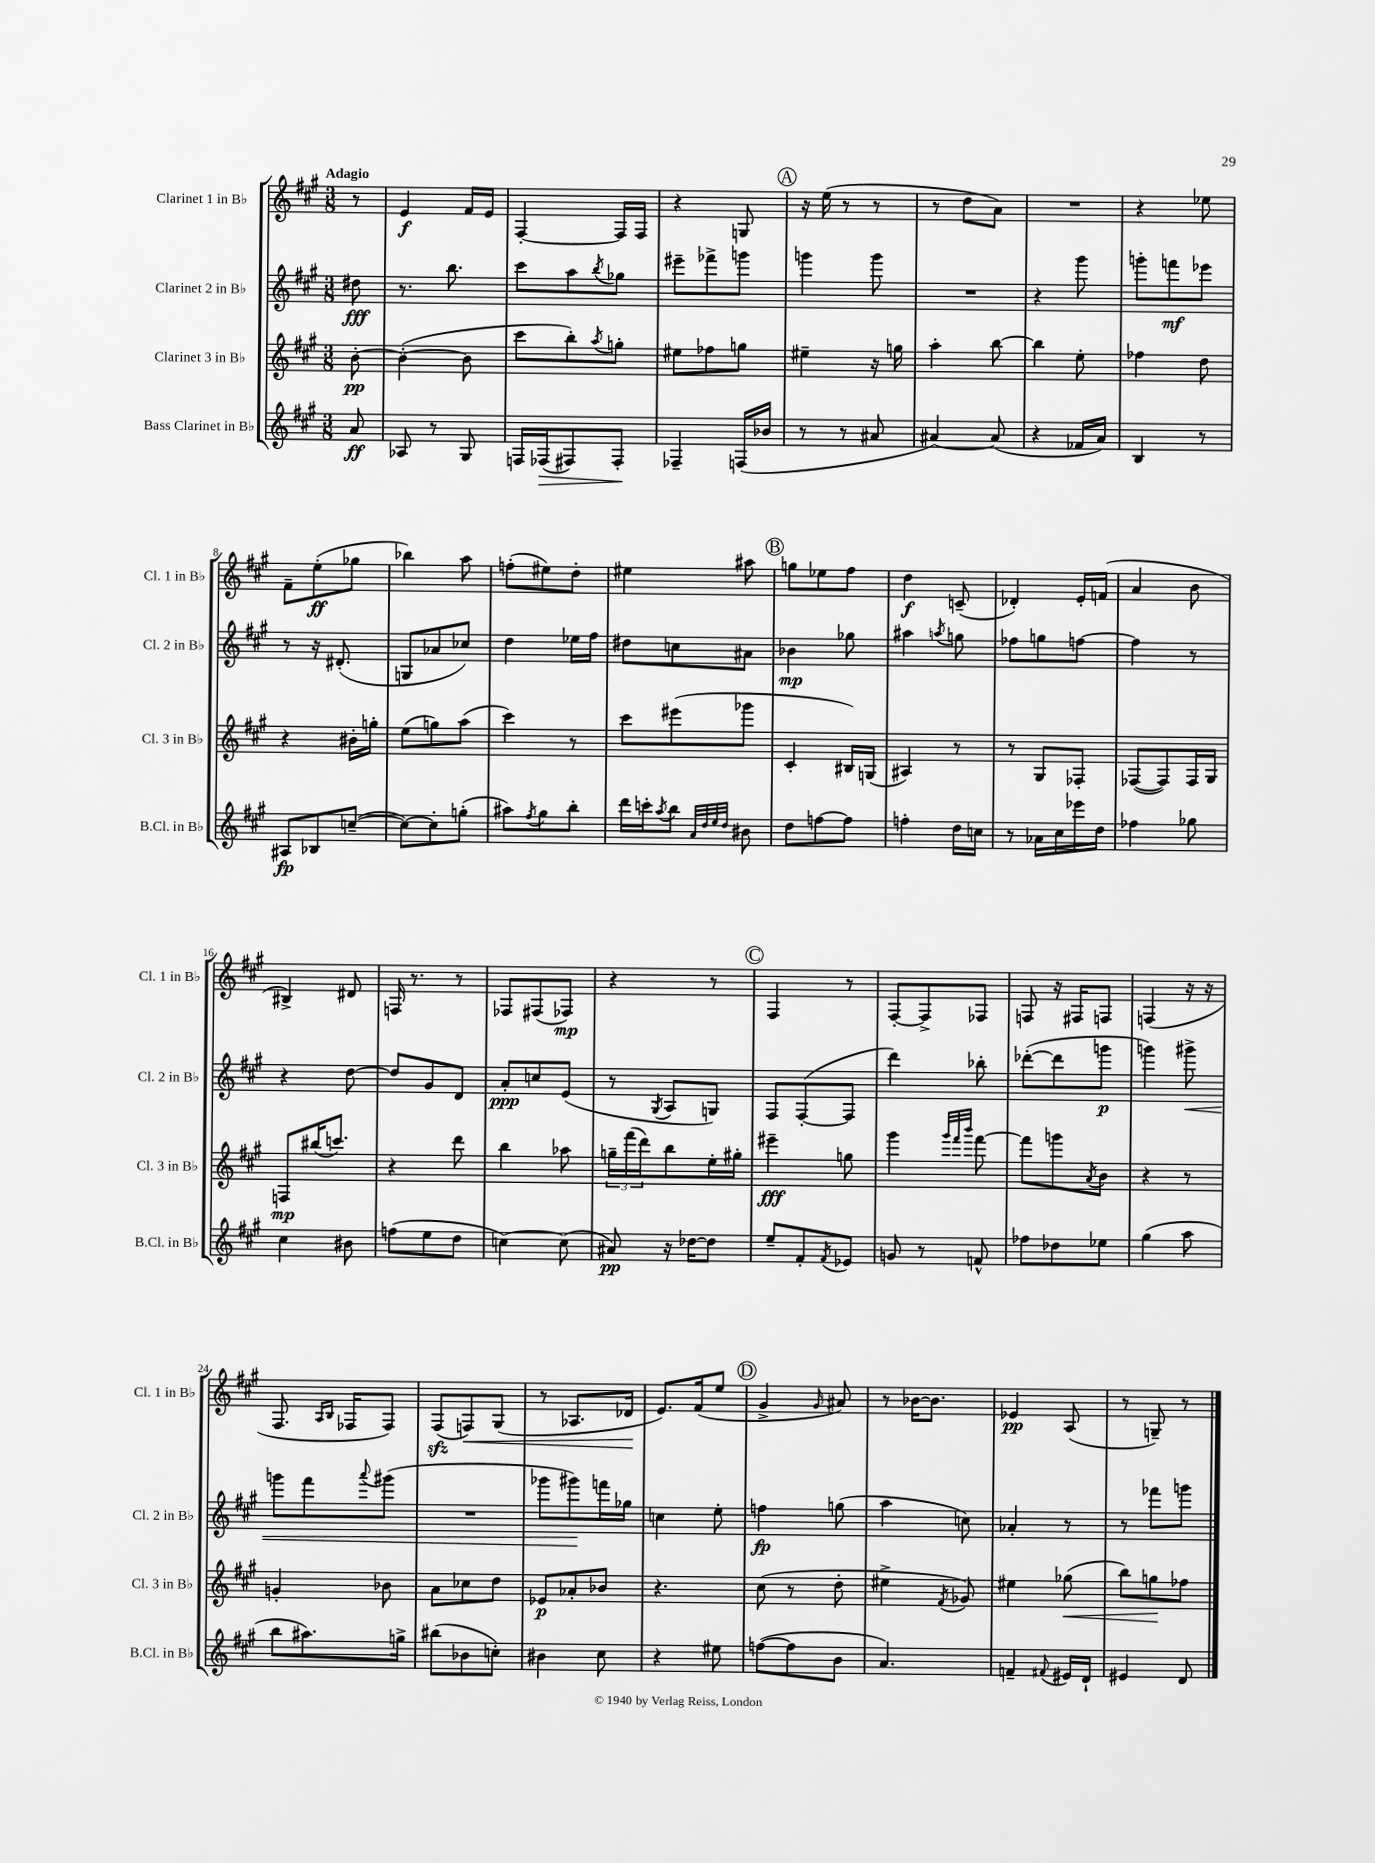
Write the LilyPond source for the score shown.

<<
\new StaffGroup <<
\new Staff = "s0" \with { instrumentName = "Clarinet 1 in Bb" shortInstrumentName = "Cl. 1 in Bb" } {
    \clef treble \key a \major \numericTimeSignature \time 3/8 \partial 8 \tempo "Adagio"
    r8 |
    e'4\f fis'16 e'16 |
    fis4~-. fis16 fis16 |
    r4 g8 |
    \mark \markup { \circle "A" } r16 e''16( r8 r8 |
    r8 d''8 a'8) |
    R4. |
    r4 ees''8 |
    fis'8-- e''8-.\ff( ges''8 |
    bes''4) a''8 |
    f''8-.( eis''8) d''8-. |
    eis''4 ais''8 |
    \mark \markup { \circle "B" } g''8 ees''8 fis''8 |
    d''4\f c'8--( |
    des'4-.) e'16-. f'16( |
    a'4 b'8 |
    bis4->) dis'8 |
    f16 r8. r8 |
    fes8 fis8( fes8\mp) |
    r4 r8 |
    \mark \markup { \circle "C" } fis4 r8 |
    fis8~-. fis8-> fes8 |
    f8 r16 fis16 f8 |
    f4( r16 r16 |
    fis8. \grace { a16 b16 } fes16 fes8) |
    fis8\sfz( f8\<) gis8( |
    r8 aes8. des'16\! |
    e'8.) fis'16( e''8 |
    \mark \markup { \circle "D" } gis'4-> \grace { gis'16 } ais'8) |
    r8 bes'16~ bes'8. |
    ees'4\pp a8( |
    r8 g8--) r8 \bar "|." |
}
\new Staff = "s1" \with { instrumentName = "Clarinet 2 in Bb" shortInstrumentName = "Cl. 2 in Bb" } {
    \clef treble \key a \major \numericTimeSignature \time 3/8 \partial 8
    dis''8\fff |
    r8. b''8. |
    cis'''8 a''8 \acciaccatura { b''8 } ges''8 |
    eis'''8-- fes'''8-> g'''8 |
    \mark \markup { \circle "A" } g'''4 g'''8 |
    R4. |
    r4 gis'''8 |
    g'''8-. f'''8\mf ees'''8 |
    r8 r16 dis'8.-.( |
    g8 aes'8 ces''8) |
    d''4 ees''16 fis''16 |
    dis''8 c''8 ais'8 |
    \mark \markup { \circle "B" } bes'4\mp ges''8 |
    ais''4 \acciaccatura { a''8 } g''8 |
    fes''8 g''8 f''8~ |
    f''4 r8 |
    r4 d''8~ |
    d''8 gis'8 d'8 |
    a'8-.\ppp c''8 e'8( |
    r8 \acciaccatura { gis8 } a8 g8) |
    \mark \markup { \circle "C" } fis8 fis8~-.( fis8 |
    d'''4) bes''8-. |
    des'''8~-.( des'''8 g'''8\p |
    g'''4) gis'''8->\< |
    g'''8 fis'''8 \appoggiatura { a'''8 } gis'''8( |
    R4. |
    ges'''8 gis'''8\!) f'''16 ges''16 |
    c''4 e''8-. |
    \mark \markup { \circle "D" } f''4\fp g''8( |
    a''4 c''8) |
    aes'4-. r8 |
    r8 fes'''8 g'''8 \bar "|." |
}
\new Staff = "s2" \with { instrumentName = "Clarinet 3 in Bb" shortInstrumentName = "Cl. 3 in Bb" } {
    \clef treble \key a \major \numericTimeSignature \time 3/8 \partial 8
    b'8~-.\pp |
    b'4~-.( b'8 |
    cis'''8 b''8-.) \acciaccatura { a''8 } g''8-. |
    eis''8 fes''8 g''8 |
    \mark \markup { \circle "A" } eis''4-- r16 g''16 |
    a''4-. b''8~ |
    b''4 e''8-. |
    fes''4 d''8 |
    r4 bis'16-. g''16-. |
    e''8( g''8) a''8( |
    cis'''4) r8 |
    cis'''8 eis'''8( ges'''8 |
    \mark \markup { \circle "B" } cis'4-. bis16) g16( |
    ais4) r8 |
    r8 gis8 fes8-. |
    fes8~( fes8) fes16 gis16 |
    f8\mp bis''16( c'''8.) |
    r4 d'''8 |
    b''4 aes''8 |
    \tuplet 3/2 { g''16-- fis'''16( d'''16) } b''8 e''16-. gis''16-. |
    \mark \markup { \circle "C" } eis'''4--\fff g''8 |
    gis'''4 \grace { gis'''32 fis'''32 b'''32 } fis'''8~ |
    fis'''8 g'''8 \acciaccatura { a'8 } b'8 |
    r4 r8 |
    g'4-. bes'8 |
    a'8 ces''8 d''8 |
    ees'8\p aes'8-. bes'8 |
    r4. |
    \mark \markup { \circle "D" } cis''8( r8 d''8-. |
    eis''4-> \acciaccatura { fis'8 } ges'8) |
    eis''4 ges''8\<( |
    b''8) g''8\! fes''8 \bar "|." |
}
\new Staff = "s3" \with { instrumentName = "Bass Clarinet in Bb" shortInstrumentName = "B.Cl. in Bb" } {
    \clef treble \key a \major \numericTimeSignature \time 3/8 \partial 8
    a'8\ff |
    aes8 r8 gis8 |
    f16 fes16\>( fis8) fis8-.\! |
    fes4-- f16( bes'16 |
    \mark \markup { \circle "A" } r8 r8 ais'8 |
    ais'4~) ais'8( |
    r4 fes'16 a'16) |
    b4 r8 |
    ais8\fp bes8 c''8~--( |
    c''8~) c''8-. g''8-.( |
    ais''8) \acciaccatura { fis''8 } gis''8 b''8-. |
    d'''16 c'''16-. \acciaccatura { a''8 } b''8 \grace { a'32 d''32 e''32 d''32 } bis'8 |
    \mark \markup { \circle "B" } d''8 f''8~ f''8 |
    f''4-. d''16 c''16 |
    r8 aes'16 cis''16 ees'''16 d''16 |
    fes''4 ges''8 |
    cis''4 bis'8 |
    f''8( e''8 d''8 |
    c''4~) c''8( |
    ais'8\pp) r16 des''16~ des''8 |
    \mark \markup { \circle "C" } e''8-- fis'8-. \acciaccatura { fis'8 } ees'8 |
    g'8 r8 f'8-^ |
    fes''8 des''8 ees''8 |
    gis''4( a''8 |
    b''8 ais''8.) g''16-> |
    bis''8( bes'8 c''8-.) |
    bis'4 cis''8 |
    r4 eis''8 |
    \mark \markup { \circle "D" } f''8~( f''8 b'8 |
    a'4.) |
    f'4-- \appoggiatura { fis'8 } eis'16 d'16-! |
    eis'4 d'8 \bar "|." |
}
>>
>>
